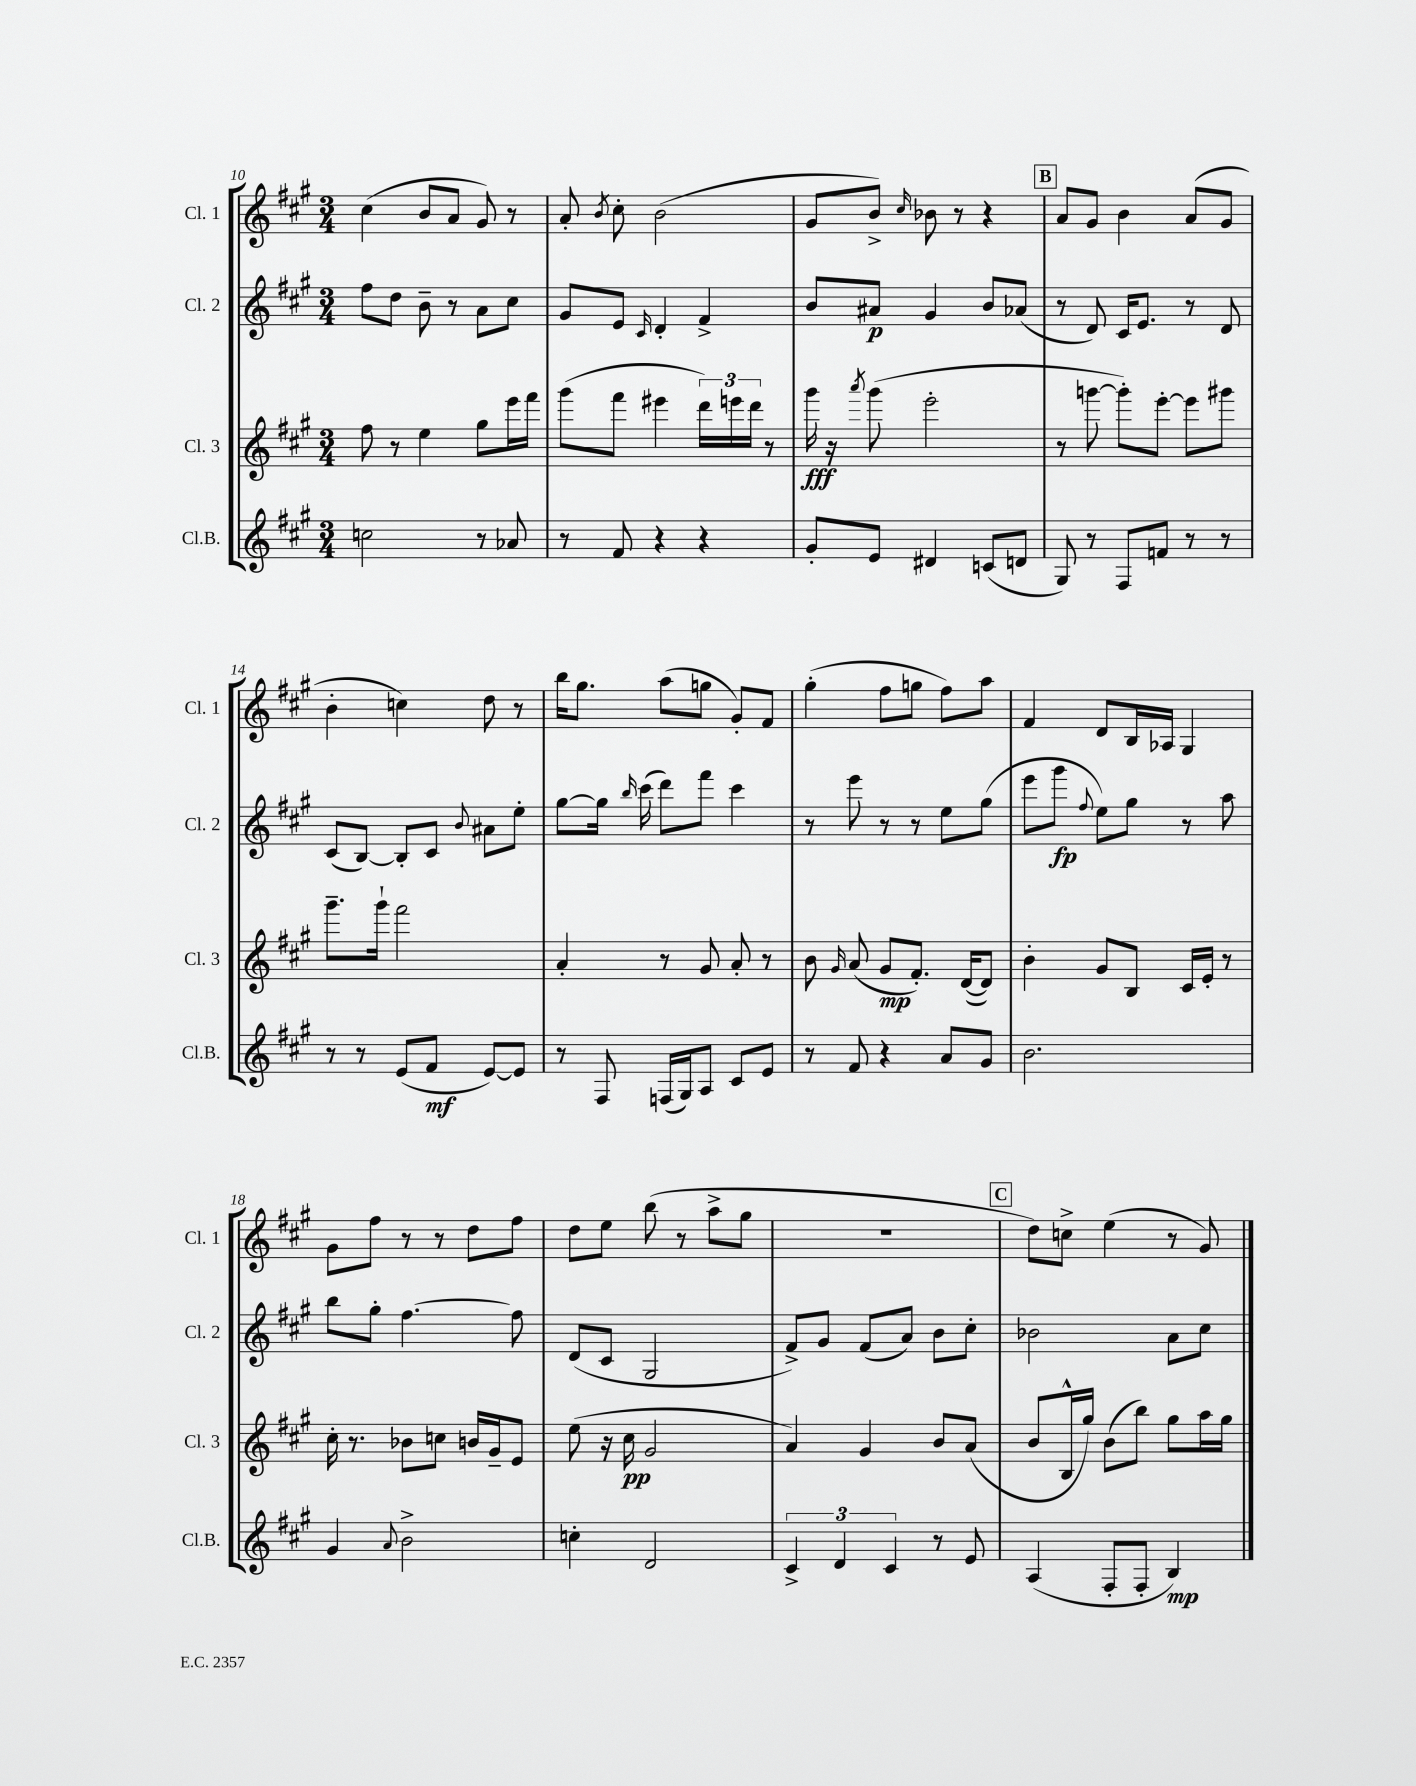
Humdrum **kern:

**kern	**kern	**kern	**kern
*staff4	*staff3	*staff2	*staff1
*clefG2	*clefG2	*clefG2	*clefG2
*k[f#c#g#]	*k[f#c#g#]	*k[f#c#g#]	*k[f#c#g#]
*M3/4	*M3/4	*M3/4	*M3/4
2cc	8ff#	8ff#	(4cc#
.	8r	8dd	.
.	4ee	8b~	8b
.	.	8r	8a
8r	8gg#	8a	8g#)
8a-	16eee	8cc#	8r
.	16fff#	.	.
=	=	=	=
8r	(8ggg#	8g#	8a'
.	.	.	8qb
8f#	8fff#	8e	8cc#'
.	.	16qqc#	.
4r	4eee#	4d'	(2b
4r	24ddd)	4f#^	.
.	24eee	.	.
.	24ddd	.	.
.	8r	.	.
=	=	=	=
8g#'	16ggg#	8b	8g#
.	16r	.	.
.	8qaaa	.	.
8e	(8ggg#	8a#	8b^)
.	.	.	16qqcc#
4d#	2eee'	4g#	8b-
.	.	.	8r
(8c	.	8b	4r
8d	.	(8a-	.
=	=	=	=
8G#)	8r	8r	8a
8r	[8ggg	8d)	8g#
8F#	8ggg'])	16c#	4b
.	.	8.e	.
8f	[8eee'	.	.
8r	8eee]	8r	(8a
8r	8ggg#	8d	8g#
=	=	=	=
8r	8.ggg#~	(8c#	4b'
8r	.	[8B)	.
.	16ggg#`	.	.
(8e	2fff#	8B']	4cc)
8f#	.	8c#	.
.	.	8qqb	.
[8e)	.	8a#	8dd
8e]	.	8ee'	8r
=	=	=	=
8r	4a'	[8gg#	16bb
.	.	.	8.gg#
8F#	.	16gg#]	.
.	.	16qqbb	.
.	.	(16ccc#	.
(16F	8r	8ddd)	(8aa
16G#)	.	.	.
8A	8g#	8fff#	8gg
8c#	8a'	4ccc#	8g#')
8e	8r	.	8f#
=	=	=	=
8r	8b	8r	(4gg#'
.	16qqg#	.	.
8f#	(8a	8eee	.
4r	8g#	8r	8ff#
.	8.f#')	8r	8gg
8a	.	8ee	8ff#)
.	([16d	.	.
8g#	8d])	(8gg#	8aa
=	=	=	=
2.b	4b'	8eee	4f#
.	.	8ggg#	.
.	.	8qqff#	.
.	8g#	8ee)	8d
.	8B	8gg#	16B
.	.	.	16A-
.	16c#	8r	4G#
.	16e'	.	.
.	8r	8aa	.
=	=	=	=
4g#	16cc#'	8bb	8g#
.	8.r	.	.
.	.	8gg#'	8ff#
8qqa	.	.	.
2b^	8b-	[4.ff#	8r
.	8cc	.	8r
.	16b	.	8dd
.	16g#~	.	.
.	8e	8ff#]	8ff#
=	=	=	=
4cc'	(8ee	(8d	8dd
.	16r	8c#	8ee
.	16cc#	.	.
2d	2g#	2G#	(8bb
.	.	.	8r
.	.	.	8aa^
.	.	.	8gg#
=	=	=	=
6c#^	4a)	8f#^)	2.r
.	.	8g#	.
6d	.	.	.
.	4g#	(8f#	.
6c#	.	.	.
.	.	8a)	.
8r	8b	8b	.
8e	(8a	8cc#'	.
=	=	=	=
(4A	8b	2b-	8dd)
.	16B^^	.	8cc^
.	16gg#)	.	.
8F#'	(8b	.	(4ee
8F#'	8bb)	.	.
4B)	8gg#	8a	8r
.	16aa	8cc#	8g#)
.	16gg#	.	.
==	==	==	==
*-	*-	*-	*-
